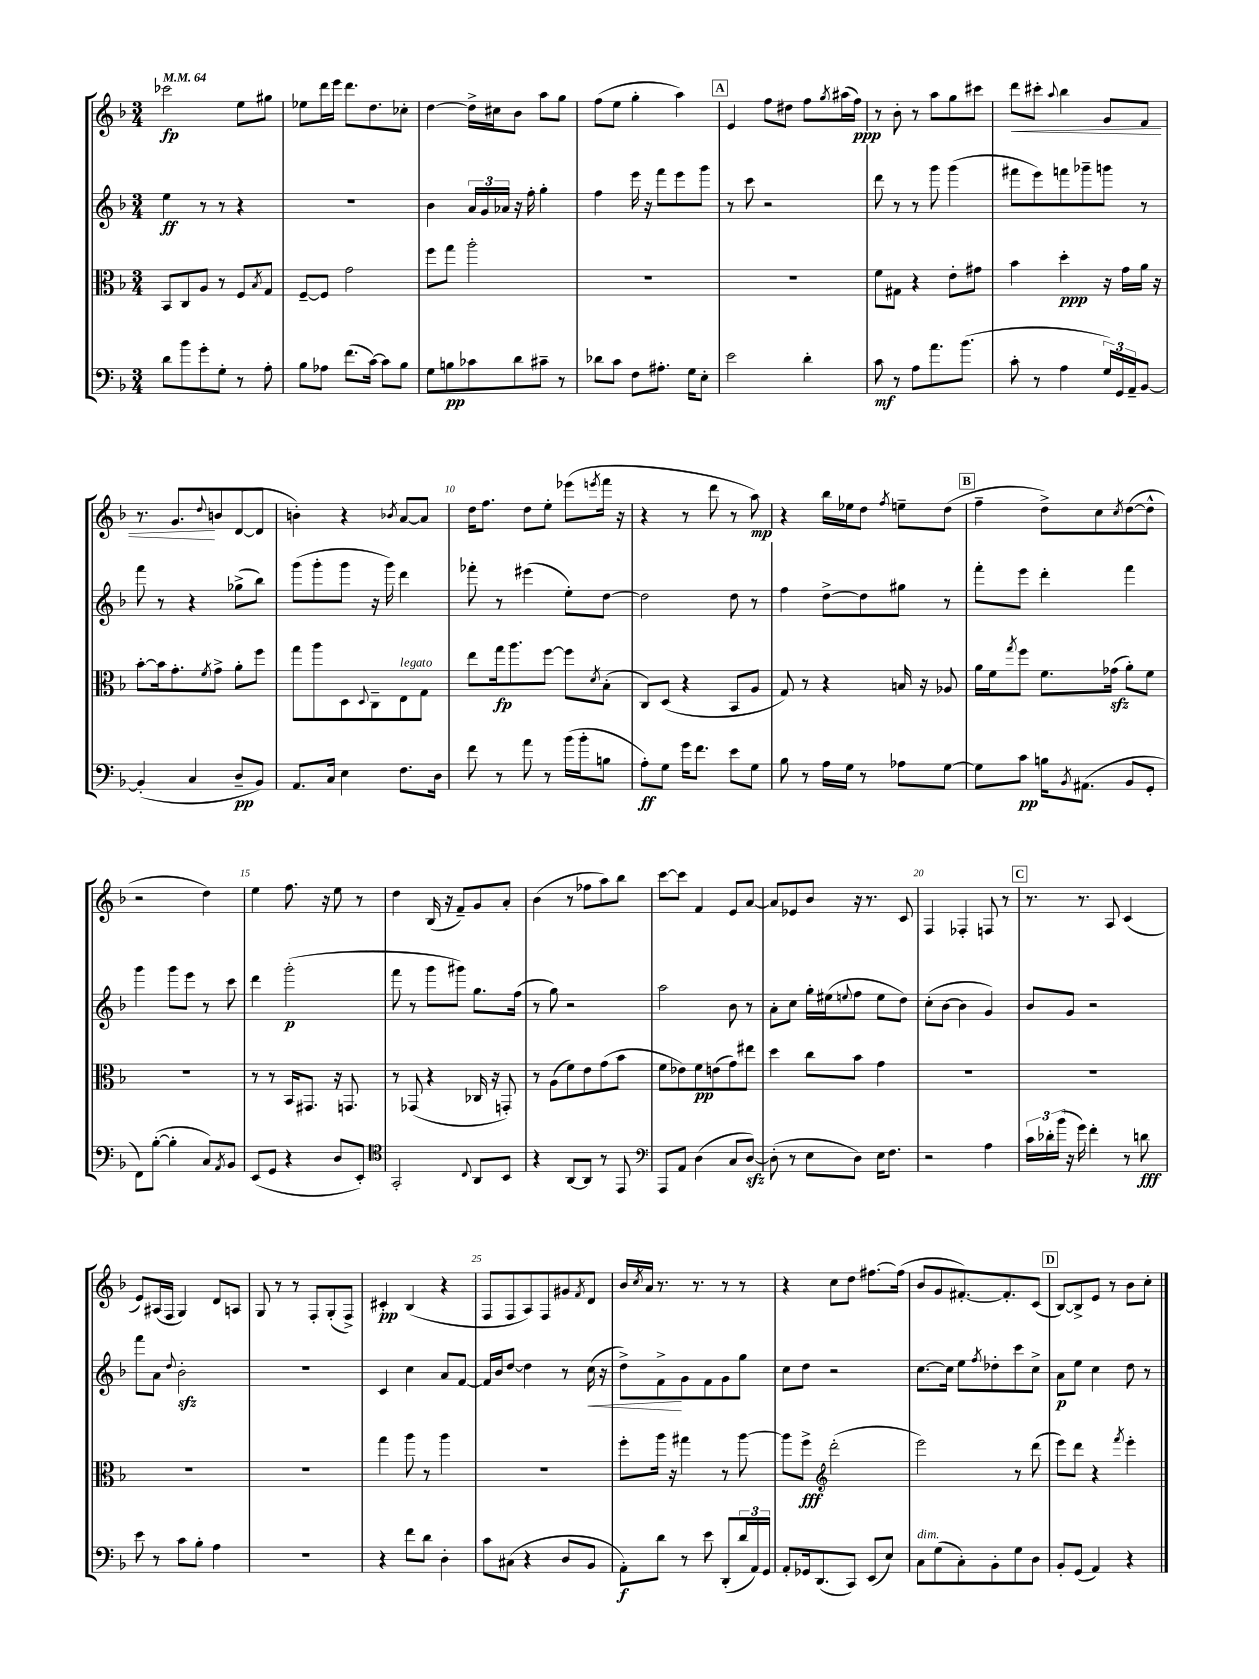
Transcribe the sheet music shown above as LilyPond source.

<<
\new StaffGroup <<
\new Staff = "s0" {
    \clef treble \key f \major \numericTimeSignature \time 3/4 \tempo 4 = 64
    ces'''2\fp e''8 gis''8 |
    ees''8 d'''16 e'''16 d'''8. d''8. ces''8-. |
    d''4~ d''16-> cis''16 bes'8 a''8 g''8 |
    f''8( e''8 g''4-. a''4) |
    \mark \markup { \box "A" } e'4 f''8 dis''8 f''8 \acciaccatura { g''8 } ais''16( f''16\ppp) |
    r8 bes'8-. r8 a''8 g''8 cis'''8 |
    d'''8\< cis'''8-. \appoggiatura { a''8 } bes''4 g'8 f'8 |
    r8. g'8.\! \appoggiatura { d''8 } b'8 d'8~( d'8 |
    b'4-.) r4 \acciaccatura { bes'8 } a'8~ a'8 |
    d''16 f''8. d''8 e''8-. ees'''8( \acciaccatura { e'''8 } f'''16 r16 |
    r4 r8 d'''8 r8 a''8\mp) |
    r4 bes''16 ees''16 d''8 \acciaccatura { f''8 } e''8-- d''8( |
    \mark \markup { \box "B" } f''4-- d''8->) c''8 \acciaccatura { c''8 } d''8~( d''8-^ |
    r2 d''4) |
    e''4 f''8. r16 e''8 r8 |
    d''4 bes16( r16 f'8--) g'8 a'8-. |
    bes'4( r8 fes''8 a''8) bes''8 |
    c'''8~ c'''8 f'4 e'8 a'8~ |
    a'8 ees'8 bes'8 r16 r8. c'8 |
    f4 fes4-. f8 r8 |
    \mark \markup { \box "C" } r8. r8. a8 c'4( |
    e'8) ais16( f16 g4) d'8 a8 |
    g8 r8 r8 f8-. g8-.( f8->) |
    cis'4-.\pp bes4( r4 |
    f8 f8 a8) f8 gis'8 \acciaccatura { f'8 } d'8 |
    bes'16 \acciaccatura { c''8 } a'16 r8. r8. r8 r8 |
    r4 c''8 d''8 fis''8.~ fis''16( |
    bes'8 g'8 fis'8.~-.) fis'8.-. c'8( |
    \mark \markup { \box "D" } bes8~) bes8-> e'8 r8 bes'8 c''8-. \bar "|." |
}
\new Staff = "s1" {
    \clef treble \key f \major \numericTimeSignature \time 3/4
    e''4\ff r8 r8 r4 |
    R2. |
    bes'4 \tuplet 3/2 { a'16 g'16 aes'16 } r16 f''16-. g''4-. |
    f''4 e'''16 r16 f'''8 e'''8 g'''8 |
    \mark \markup { \box "A" } r8 c'''8 r2 |
    d'''8 r8 r8 g'''8 g'''4( |
    fis'''8 e'''8) f'''8 ges'''8-- g'''8 r8 |
    f'''8 r8 r4 ges''8->( bes''8) |
    g'''8( g'''8-. g'''8 r16 g'''16) d'''4 |
    fes'''8-. r8 eis'''4( e''8-.) d''8~ |
    d''2 d''8 r8 |
    f''4 d''8~-> d''8 gis''8 r8 |
    \mark \markup { \box "B" } f'''8-. e'''8 d'''4-. f'''4 |
    g'''4 g'''8 e'''8 r8 c'''8 |
    d'''4 g'''2-.\p( |
    f'''8 r8 g'''8 gis'''8) g''8. f''16( |
    r8 g''8) r2 |
    a''2 bes'8 r8 |
    a'8-. c''8 g''16-. eis''16( \appoggiatura { e''8 } f''8 e''8 d''8) |
    c''8-.( bes'8~ bes'4 g'4) |
    \mark \markup { \box "C" } bes'8 g'8 r2 |
    f'''8 a'8 \appoggiatura { d''8 } bes'2-.\sfz |
    R2. |
    c'4 c''4 a'8 f'8~ |
    f'16 bes'16 d''8~ d''4 r8 c''16\<( r16 |
    d''8->) f'8->\! g'8 f'8 g'8 g''8 |
    c''8 d''8 r2 |
    c''8.~ c''16 e''8 \acciaccatura { f''8 } des''8-. c'''8 c''8-> |
    \mark \markup { \box "D" } a'8\p e''8 c''4 d''8 r8 \bar "|." |
}
\new Staff = "s2" {
    \clef alto \key f \major \numericTimeSignature \time 3/4
    bes,8 c8 a8 r8 f8 \acciaccatura { bes8 } g8 |
    f8~-- f8 g'2 |
    f''8 g''8 a''2-. |
    R2. |
    \mark \markup { \box "A" } R2. |
    f'8 gis8 r4 e'8-. gis'8 |
    bes'4 d''4-.\ppp r16 g'16 a'16 r16 |
    bes'8~-. bes'16 g'8.-. \acciaccatura { f'8 } g'8-> a'8-. f''8 |
    g''8 a''8 d8 \appoggiatura { d8 } c8-- e8^\markup { \italic "legato" } g8 |
    e''8 g''16\fp a''8. f''8~ f''8 \acciaccatura { d'8 } bes8-.( |
    c8) d8( r4 bes,8 a8 |
    g8) r8 r4 b16 r16 aes8 |
    \mark \markup { \box "B" } a'16 f'16 \acciaccatura { g''8 } f''8 f'8. ges'16\sfz( a'8-.) f'8 |
    R2. |
    r8 r8 bes,16 gis,8. r16 g,8. |
    r8 ges,8( r4 ces16 r16 g,8-.) |
    r8 a8( f'8) e'8 g'8( bes'8 |
    f'8 ees'8) f'8\pp e'8( g'8) eis''8 |
    d''4 c''8 bes'8 g'4 |
    R2. |
    \mark \markup { \box "C" } R2. |
    R2. |
    R2. |
    g''4 a''8 r8 a''4 |
    R2. |
    f''8-. a''16 r16 gis''4 r8 a''8~ |
    a''8 f''8->\fff \clef treble d'''2-.( |
    e'''2) r8 d'''8( |
    \mark \markup { \box "D" } e'''8) d'''8 r4 \acciaccatura { f'''8 } e'''4-. \bar "|." |
}
\new Staff = "s3" {
    \clef bass \key f \major \numericTimeSignature \time 3/4
    d'8 bes'8 g'8-. g8-. r8 a8-. |
    bes8 aes8 f'8.( c'16~) c'8 bes8 |
    g8 b8\pp ces'8 d'8 cis'8-- r8 |
    des'8 c'8 f8 ais8.-. g16 e8-. |
    \mark \markup { \box "A" } e'2 d'4-. |
    c'8\mf r8 a8 a'8. bes'8.( |
    c'8-. r8 a4 \tuplet 3/2 { g16) g,16 a,16-- } bes,8~ |
    bes,4-.( c4 d8--\pp bes,8) |
    a,8. c16 e4 f8. d16 |
    f'8 r8 a'8 r8 bes'16( bes'16-. b8 |
    a8-.\ff) g8 g'16 f'8. e'8 g8 |
    bes8 r8 a16 g16 r8 aes8 g8~ |
    \mark \markup { \box "B" } g8 c'8\pp b16 \acciaccatura { bes,8 } ais,8.( bes,8 g,8-. |
    f,8) bes8~-.( bes4-. c8) \acciaccatura { a,8 } bes,8 |
    e,8( g,8 r4 d8 e,8-.) |
    \clef tenor g,2-. \appoggiatura { c8 } a,8 bes,8 |
    r4 a,8~ a,8 r8 e,8 |
    \clef bass a,,8 a,8 d4( c8 d8~\sfz) |
    d8-.( r8 e8 d8) e16 f8. |
    r2 a4 |
    \mark \markup { \box "C" } \tuplet 3/2 { c'16 des'16-. bes'16( } r16 g'16) f'4-. r8 d'8\fff |
    e'8 r8 c'8 bes8-. a4 |
    R2. |
    r4 f'8 d'8 d4-. |
    c'8 cis8( r4 d8 bes,8 |
    a,8-.\f) d'8 r8 e'8 d,8-.( \tuplet 3/2 { d'16 a,16) g,16 } |
    a,8-. ges,16 d,8.( c,8) e,8( e8) |
    c8^\markup { \italic "dim." } g8( c8-.) bes,8-. g8 d8 |
    \mark \markup { \box "D" } bes,8-. g,8( a,4) r4 \bar "|." |
}
>>
>>
\layout { \context { \Score \override BarNumber.break-visibility = ##(#f #t #t) barNumberVisibility = #(every-nth-bar-number-visible 5) } }
